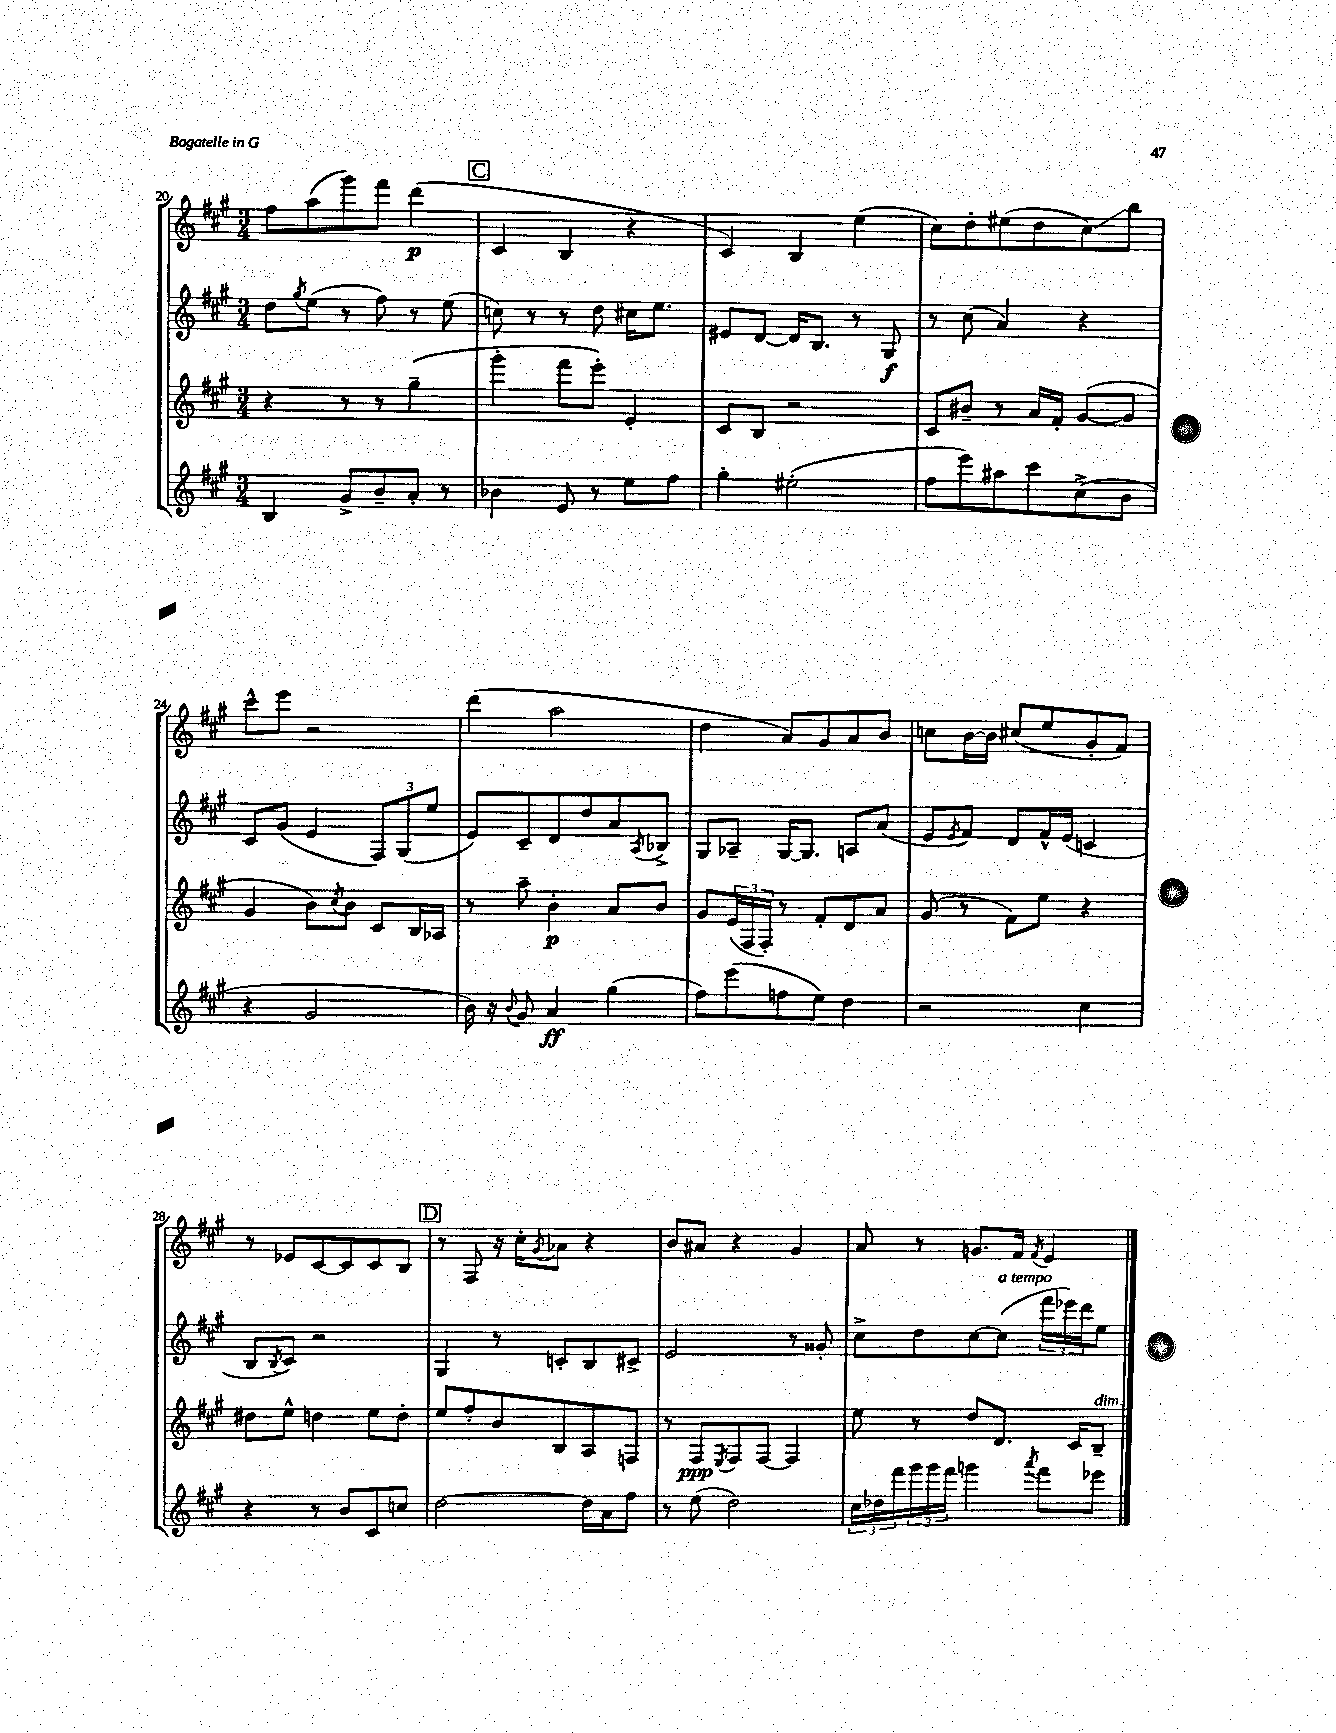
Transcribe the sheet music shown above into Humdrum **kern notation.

**kern	**kern	**kern	**kern
*staff4	*staff3	*staff2	*staff1
*clefG2	*clefG2	*clefG2	*clefG2
*k[f#c#g#]	*k[f#c#g#]	*k[f#c#g#]	*k[f#c#g#]
*M3/4	*M3/4	*M3/4	*M3/4
4B	4r	8dd	8ff#
.	.	8qgg#	.
.	.	(8ee	(8aa
8g#^	8r	8r	8ggg#)
8b~	8r	8ff#)	8fff#
8a'	(4gg#~	8r	(4ddd
8r	.	(8ee	.
=	=	=	=
4b-	4ggg#'	8cc)	4c#
.	.	8r	.
8e	8fff#	8r	4B
8r	8eee')	8dd	.
8ee	4e'	16cc#	4r
.	.	8.ee	.
8ff#	.	.	.
=	=	=	=
4gg#'	8c#	8e#	4c#)
.	8B	[8d	.
(2ee#'	2r	16d]	4B
.	.	8.B	.
.	.	8r	(4ee
.	.	8G#	.
=	=	=	=
8ff#	8c#	8r	8cc#)
8eee)	8b#~	(8cc#	8dd'
8aa#	8r	4a)	(8ee#
8ccc#	16a	.	8dd
.	16f#'	.	.
(8cc#^	([8g#	4r	8cc#)
8b	8g#]	.	8bb
=	=	=	=
4r	4g#	8c#	8ccc#^^
.	.	(8g#	8eee
2g#	8b)	4e	2r
.	8qcc#	.	.
.	8b	.	.
.	8c#	12F#)	.
.	.	(12G#	.
.	16B	.	.
.	.	12ee	.
.	16A-	.	.
=	=	=	=
16b)	8r	8e)	(4ddd
16r	.	.	.
8qqb	.	.	.
8g#	8aa~	8c#~	.
4a	4b'	8d	2aa
.	.	8dd	.
(4gg#	8a	8a	.
.	.	8qA	.
.	8b	8B-^	.
=	=	=	=
8ff#)	8g#	8G#	4dd
(8eee	(24e	8A-~	.
.	24F#	.	.
.	24F#')	.	.
8ff	8r	[16G#	8a)
.	.	8.G#]	.
8ee)	8f#'	.	8g#
4dd	8d	8A	8a
.	8a	(8a	8b
=	=	=	=
2r	(8g#	8e	8cc
.	.	8qe	.
.	8r	8f#)	[16b
.	.	.	16b]
.	8f#)	8d	(8cc#
.	8ee	16f#^^	8ee
.	.	(16e	.
4cc#	4r	4c	8g#'
.	.	.	8f#)
=	=	=	=
4r	8dd#	8B	8r
.	.	8qB	.
.	8ee^^	8c#)	8e-
8r	4dd	2r	[8c#
8b	.	.	8c#]
8c#	8ee	.	8c#
8cc	8dd'	.	8B
=	=	=	=
[2dd	8ee	4G#	8r
.	8ff#'	.	8F#
.	8b	8r	16r
.	.	.	16cc#'
.	.	.	8qg#
.	8B	8c'	8a-
16dd]	8A	8B	4r
16a	.	.	.
8ff#	8F	8c#^	.
=	=	=	=
8r	8r	2e	8b
(8ee	8F#	.	8a#
.	8qE	.	.
2dd)	8F#	.	4r
.	[8F#	.	.
.	4F#]	8r	4g#
.	.	8g##'	.
=	=	=	=
24cc#	8ee	8cc#^	8a
24dd-	.	.	.
24fff#	.	.	.
24ggg#	8r	8dd	8r
24ggg#	.	.	.
24fff#	.	.	.
4ggg	8dd	[8cc#	8.g
.	8.d	(8cc#]	.
.	.	.	16f#
8qaaa	.	.	8qf#
8fff#	.	24fff#	4e
.	.	24eee-)	.
.	16c#	.	.
.	.	24ddd	.
8eee-	8B~	8ee	.
==	==	==	==
*-	*-	*-	*-
